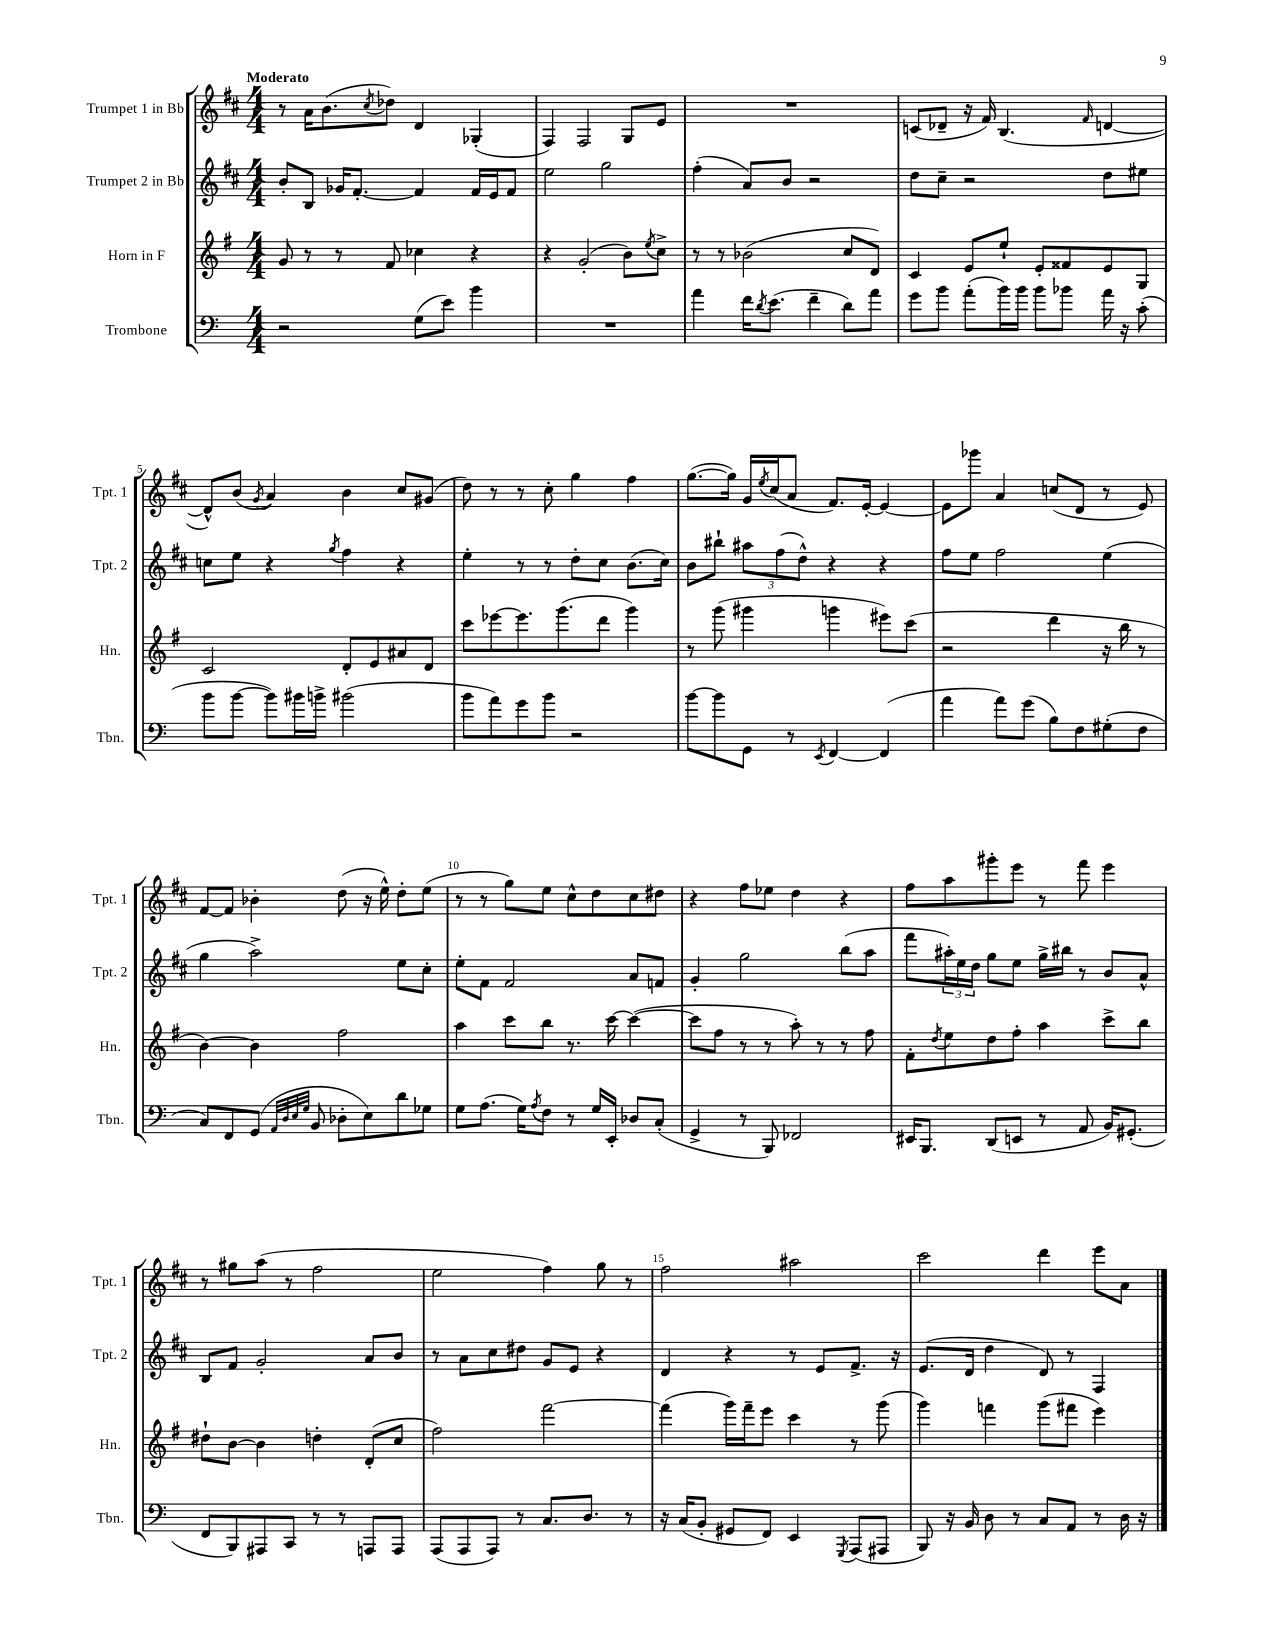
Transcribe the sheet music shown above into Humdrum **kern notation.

**kern	**kern	**kern	**kern
*part4	*part3	*part2	*part1
*staff4	*staff3	*staff2	*staff1
*I"Trombone	*I"Horn in F	*I"Trumpet 2 in Bb	*I"Trumpet 1 in Bb
*I'Tbn.	*I'Hn.	*I'Tpt. 2	*I'Tpt. 1
*clefF4	*clefG2	*clefG2	*clefG2
*k[]	*k[f#]	*k[f#c#]	*k[f#c#]
*M4/4	*M4/4	*M4/4	*M4/4
=1	=1	=1	=1
!	!	!	!LO:TX:a:B:t=Moderato
2r	8g/	8b'/L	8r
.	8r	8B/J	16a\KL
.	.	.	(8.b\
.	8r	16g-X/KL	.
.	.	[8.f#'/J	.
.	.	.	8qcc#/
.	8f#/	.	8dd-X\J)
(8G\L	4cc-X\	4f#/]	4d/
8e\J)	.	.	.
4b\	4r	16f#/LL	(4G-X'/
.	.	16e/J	.
.	.	8f#/J	.
=2	=2	=2	=2
1r	4r	2ee\	4F#/)
.	(2g'/	.	2F#/
.	.	2gg\	.
.	8b\L)	.	8G/L
.	8qee/	.	.
.	8cc^\J	.	8e/J
=3	=3	=3	=3
4a\	8r	(4ff#'\	1r
.	8r	.	.
16f\KL	(2b-X\	8a/L)	.
8qd/	.	.	.
(8.e\J	.	.	.
.	.	8b/J	.
4f~\	.	2r	.
8d\L)	8cc/L	.	.
8a\J	8d/J)	.	.
=4	=4	=4	=4
8g\L	4c/	8dd\L	(8cn/L
8b\J	.	8cc#~\J	8d-X~/J
(8a'\L	8e/L	2r	16r
.	.	.	16f#/)
16b\L)	8ee`/J	.	(4.B/
16b\JJ	.	.	.
8b\L	8e'/L	.	.
8b-X\J	8f##X/	.	.
.	.	.	16qqf#/
16a\	8e/	8dd\L	[4dn/
16r	.	.	.
(8c'\	8G/J	8ee#X\J	.
!!LO:LB:g=z
=5	=5	=5	=5
8b\L	2c/	8ccn\L	8d^^/L])
[8b\J	.	8ee\J	(8b/J
.	.	.	8qg/
8b\L])	.	4r	4a/)
16b#X\L	.	.	.
16bn^\JJ	.	.	.
.	.	8qgg/	.
(2b#X\	8d'/L	4ff#\	4b\
.	8e/	.	.
.	8a#X/	4r	8cc#/L
.	8d/J	.	(8g#X/J
=6	=6	=6	=6
8b\L	8ccc\L	4ee'\	8dd\)
8a\)	[8eee-X\	.	8r
8g\	8.eee-\]	8r	8r
8b\J	.	8r	8cc#'\
.	(8.ggg\	.	.
2r	.	8dd'\L	4gg\
.	8ddd\J	8cc#\J	.
.	4ggg\)	(8.b\L	4ff#\
.	.	16cc#\Jk)	.
=7	=7	=7	=7
[8b\L	8r	8b\L	([8.gg\L
8b\]	(8ggg\	8bb#X`\J	.
.	.	.	16gg\Jk])
8GG\J	4ggg#X\	12aa#X\L	16g/LL
.	.	.	8qee/
.	.	.	(16cc#/J
.	.	(12ff#\	.
8r	.	.	8a/J
.	.	12dd^^\J)	.
8qEE/	.	.	.
[4FF/	4gggn\	4r	8.f#/L)
.	.	.	[16e'/Jk
(4FF/]	8eee#X\L)	4r	4e/_
.	(8ccc\J	.	.
=8	=8	=8	=8
4a\	2r	8ff#\L	8e\L]
.	.	8ee\J	8ggg-X\J
8a\L)	.	2ff#\	4a/
(8g\J	.	.	.
8B\L)	4ddd\	.	(8ccn/L
8F\	.	.	8d/J
(8G#X'\	16r	(4ee\	8r
.	16bb\	.	.
8F\J	8r	.	8e/)
!!LO:LB:g=z
=9	=9	=9	=9
8C/L)	[4b\)	4gg\	[8f#/L
8FF/	.	.	8f#/J]
(8GG/J	4b\]	2aa^\)	4b-X'\
32qqAA/LLL	.	.	.
32qqD/	.	.	.
32qqE/	.	.	.
32qqG/JJJ	.	.	.
8BB/	.	.	.
8D-X'\L	2ff#\	.	(8dd\
8E\)	.	.	16r
.	.	.	16ee^^\)
8d\	.	8ee\L	8dd'\L
8G-X\J	.	8cc#'\J	(8ee\J
=10	=10	=10	=10
8G\L	4aa\	8ee'\L	8r
(8.A\J	.	8f#\J	8r
.	8ccc\L	2f#/	8gg\L)
16G\KL)	.	.	.
8qA/	.	.	.
8F\J	8bb\J	.	8ee\J
8r	8.r	.	8cc#^^\L
16G/LL	.	.	8dd\
16EE'/JJ	[16ccc\	.	.
8D-X/L	(4ccc\_	8a/L	8cc#\
(8C'/J	.	8fn/J	8dd#X\J
=11	=11	=11	=11
4GG^/	8ccc\L]	4g'/	4r
.	8ff#\J	.	.
8r	8r	2gg\	8ff#\L
8BBB/)	8r	.	8ee-X\J
2FF-X/	8aa'\)	.	4dd\
.	8r	.	.
.	8r	(8bb\L	4r
.	8ff#\	8aa\J	.
=12	=12	=12	=12
16EE#X/KL	8f#'\L	8fff#\L	8ff#\L
8.BBB/J	.	.	.
.	8qdd/	.	.
.	8ee\	24aa#X'\L)	8aa\
.	.	24ee\	.
.	.	24dd\JJ	.
(8DD/L	8dd\	8gg\L	8ggg#X'\
8EEn/J	8ff#'\J	8ee\J	8eee\J
8r	4aa\	16gg^\LL	8r
.	.	16bb#X\JJ	.
8AA/	.	8r	8fff#\
16BB/KL)	8ccc^\L	8b/L	4eee\
(8.GG#X'/J	.	.	.
.	8bb\J	8a^^/J	.
!!LO:LB:g=z
=13	=13	=13	=13
8FF/L	8dd#X`\L	8B/L	8r
8BBB/)	[8b\J	8f#/J	8gg#X\L
8AAA#X/	4b\]	2g'/	(8aa\J
8CC/J	.	.	8r
8r	4ddn'\	.	2ff#\
8r	.	.	.
8AAAn/L	(8d'/L	8a/L	.
8AAA/J	8cc/J	8b/J	.
=14	=14	=14	=14
(8AAA/L	2ff#\)	8r	2ee\
8AAA/	.	8a\L	.
8AAA/J)	.	8cc#\	.
8r	.	8dd#X\J	.
8.C/L	[2fff#\	8g/L	4ff#\)
.	.	8e/J	.
8.D/J	.	.	.
.	.	4r	8gg\
8r	.	.	8r
=15	=15	=15	=15
16r	(4fff#\]	4d/	2ff#\
(16C/KL	.	.	.
8BB'/J	.	.	.
8GG#X/L	16ggg\LL)	4r	.
.	16fff#~\J	.	.
8FF/J)	8eee\J	.	.
4EE/	4ccc\	8r	2aa#X\
.	.	8e/L	.
8qGGG/	.	.	.
(8AAA/L	8r	8.f#^/J	.
8AAA#X/J	(8ggg\	.	.
.	.	16r	.
=16	=16	=16	=16
8BBB/)	4ggg\)	(8.e/L	2ccc#\
16r	.	.	.
16BB/	.	16d/Jk	.
8D\	4fffn\	4dd\	.
8r	.	.	.
8C/L	(8ggg\L	8d/)	4ddd\
8AA/J	8fff#X\J	8r	.
8r	4eee\)	4F#/	8eee\L
16D\	.	.	8a\J
16r	.	.	.
==	==	==	==
*-	*-	*-	*-
